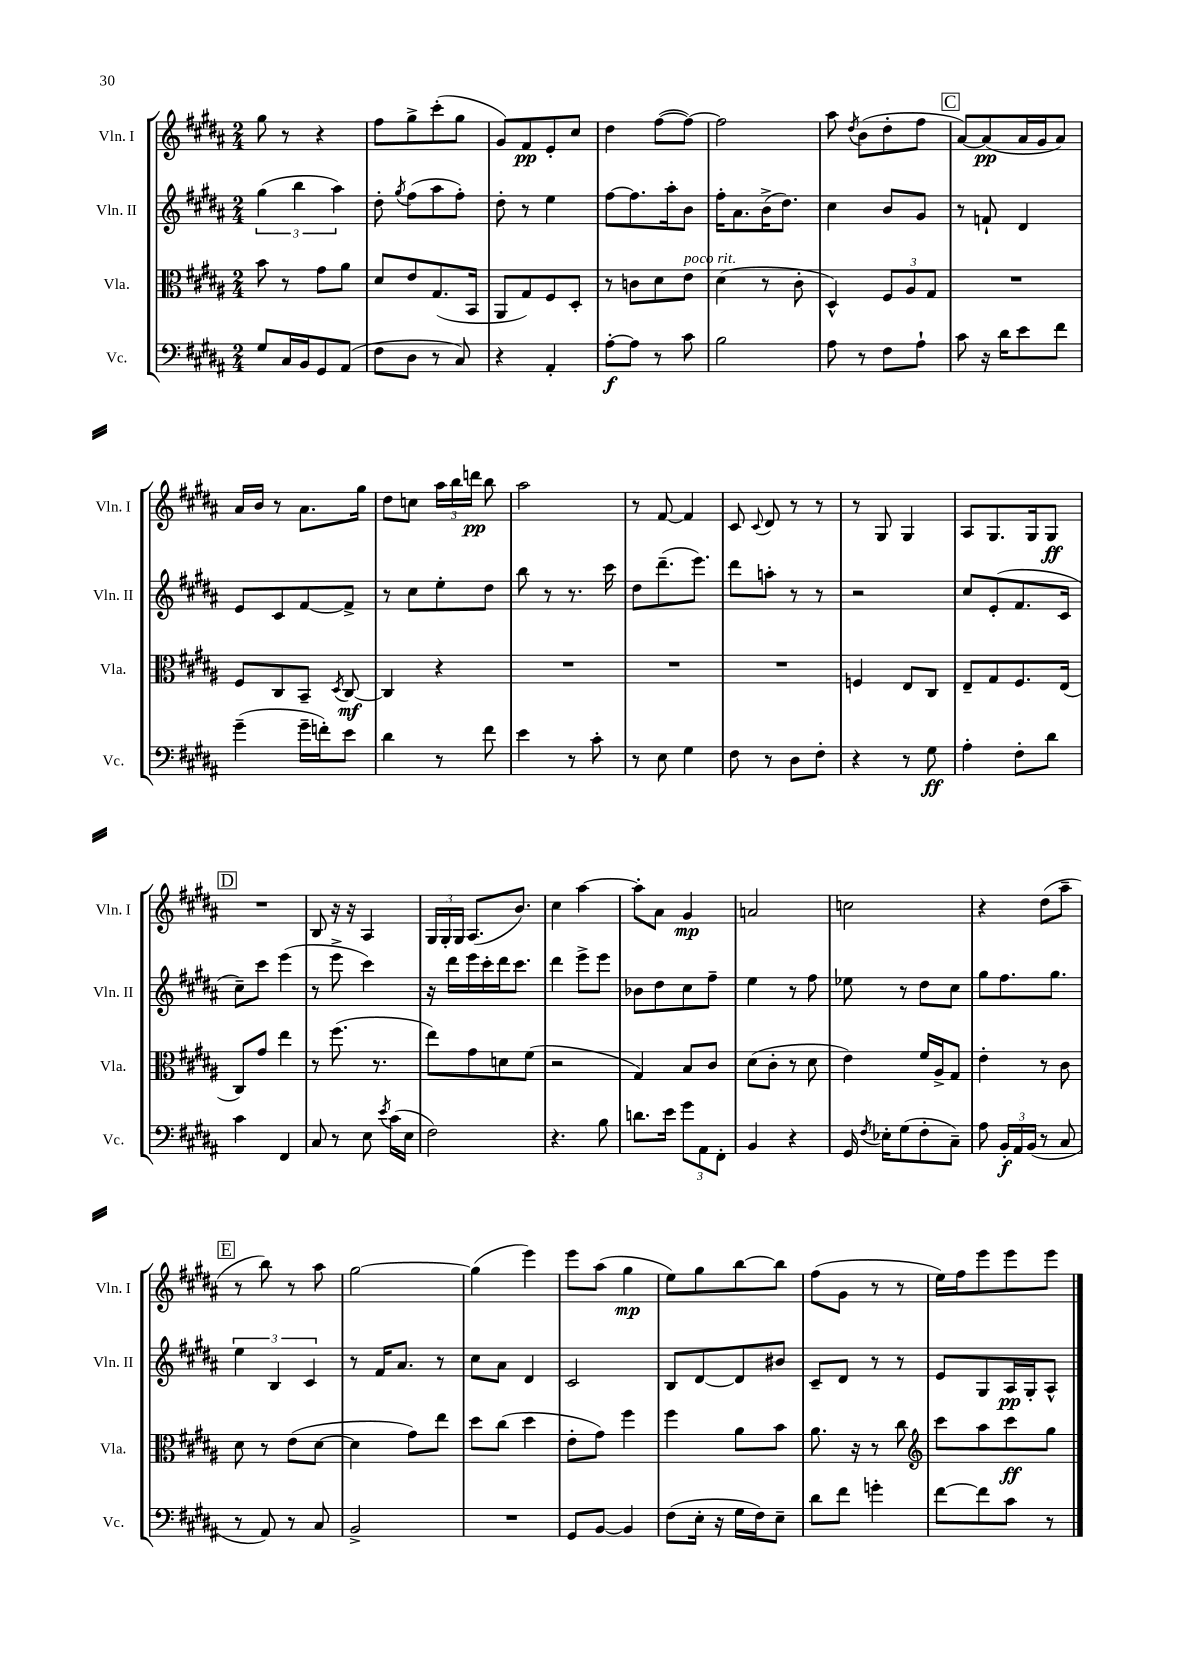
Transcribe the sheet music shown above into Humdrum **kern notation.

**kern	**dynam	**kern	**dynam	**kern	**dynam	**kern	**dynam
*part4	*part4	*part3	*part3	*part2	*part2	*part1	*part1
*staff4	*staff4	*staff3	*staff3	*staff2	*staff2	*staff1	*staff1
*I"Vc.	*	*I"Vla.	*	*I"Vln. II	*	*I"Vln. I	*
*I'Vc.	*	*I'Vla.	*	*I'Vln. II	*	*I'Vln. I	*
*clefF4	*	*clefC3	*	*clefG2	*	*clefG2	*
*k[f#c#g#d#a#]	*	*k[f#c#g#d#a#]	*	*k[f#c#g#d#a#]	*	*k[f#c#g#d#a#]	*
*M2/4	*	*M2/4	*	*M2/4	*	*M2/4	*
=132	=132	=132	=132	=132	=132	=132	=132
8G#/L	.	8b\	.	(6gg#\	.	8gg#\	.
16C#/L	.	8r	.	.	.	8r	.
.	.	.	.	6bb\	.	.	.
16BB/J	.	.	.	.	.	.	.
8GG#/	.	8g#\L	.	.	.	4r	.
.	.	.	.	6aa#\)	.	.	.
(8AA#/J	.	8a#\J	.	.	.	.	.
=133	=133	=133	=133	=133	=133	=133	=133
8F#\L	.	8d#/L	.	8dd#'\	.	8ff#\L	.
.	.	.	.	8qgg#/	.	.	.
8D#\J	.	8e/	.	(8ff#\L	.	8gg#^\	.
8r	.	(8.G#/	.	8aa#\	.	(8ccc#'\	.
8C#/)	.	.	.	8ff#'\J)	.	8gg#\J	.
.	.	16BB/Jk	.	.	.	.	.
=134	=134	=134	=134	=134	=134	=134	=134
4r	.	8AA#/L	.	8dd#'\	.	8g#/L)	.
.	.	8G#/)	.	8r	.	8f#/	pp
4AA#'/	.	8F#/	.	4ee\	.	8e'/	.
.	.	8D#'/J	.	.	.	8cc#/J	.
=135	=135	=135	=135	=135	=135	=135	=135
[8A#'\L	f	8r	.	[8ff#\L	.	4dd#\	.
8A#\J]	.	8cn\L	.	8.ff#\]	.	.	.
8r	.	8d#\	.	.	.	([8ff#\L	.
.	.	.	.	16aa#'\k	.	.	.
!	!	!LO:TX:a:i:t=poco rit.	!	!	!	!	!
8c#\	.	8e\J	.	8b\J	.	8ff#\J_)	.
=136	=136	=136	=136	=136	=136	=136	=136
2B\	.	(4d#\	.	16ff#'\KL	.	2ff#\]	.
.	.	.	.	8.a#\	.	.	.
.	.	8r	.	(16b^\K	.	.	.
.	.	.	.	8.dd#\J)	.	.	.
.	.	8c#'\	.	.	.	.	.
=137	=137	=137	=137	=137	=137	=137	=137
8A#\	.	4D#^^/)	.	4cc#\	.	8aa#\	.
.	.	.	.	.	.	8qdd#/	.
8r	.	.	.	.	.	(8b\L	.
8F#\L	.	12F#/L	.	8b/L	.	8dd#'\	.
.	.	12A#/	.	.	.	.	.
8A#`\J	.	.	.	8g#/J	.	8ff#\J	.
.	.	12G#/J	.	.	.	.	.
!!LO:REH:place=s1:t=C
=138	=138	=138	=138	=138	=138	=138	=138
8c#\	.	2r	.	8r	.	[8a#/L)	.
16r	.	.	.	8fn`/	.	(8a#/]	pp
16d#\KL	.	.	.	.	.	.	.
8e\	.	.	.	4d#/	.	16a#/L	.
.	.	.	.	.	.	16g#/J	.
8f#\J	.	.	.	.	.	8a#/J)	.
!!LO:LB:g=z
=139	=139	=139	=139	=139	=139	=139	=139
(4g#~\	.	8F#/L	.	8e/L	.	16a#/LL	.
.	.	.	.	.	.	16b/JJ	.
.	.	8C#/	.	8c#/	.	8r	.
16g#~\LL	.	8BB~/J	.	[8f#/	.	8.a#\L	.
16fn'\J)	.	.	.	.	.	.	.
.	.	8qD#/	.	.	.	.	.
8e\J	.	[8C#/	mf	8f#^/J]	.	.	.
.	.	.	.	.	.	16gg#\Jk	.
=140	=140	=140	=140	=140	=140	=140	=140
4d#\	.	4C#/]	.	8r	.	8dd#\L	.
.	.	.	.	8cc#\L	.	8ccn\J	.
8r	.	4r	.	8ee'\	.	24aa#\LL	.
.	.	.	.	.	.	24bb\	.
.	.	.	.	.	.	24dddn\JJ	pp
8f#\	.	.	.	8dd#\J	.	8bb\	.
=141	=141	=141	=141	=141	=141	=141	=141
4e\	.	2r	.	8bb\	.	2aa#\	.
.	.	.	.	8r	.	.	.
8r	.	.	.	8.r	.	.	.
8c#'\	.	.	.	.	.	.	.
.	.	.	.	16ccc#\	.	.	.
=142	=142	=142	=142	=142	=142	=142	=142
8r	.	2r	.	8dd#\L	.	8r	.
8E\	.	.	.	(8.ddd#~\	.	[8f#/	.
4G#\	.	.	.	.	.	4f#/]	.
.	.	.	.	8.eee\J)	.	.	.
=143	=143	=143	=143	=143	=143	=143	=143
8F#\	.	2r	.	8ddd#\L	.	8c#/	.
.	.	.	.	.	.	8qqc#/	.
8r	.	.	.	8aan'\J	.	8d#/	.
8D#\L	.	.	.	8r	.	8r	.
8F#'\J	.	.	.	8r	.	8r	.
=144	=144	=144	=144	=144	=144	=144	=144
4r	.	4Fn/	.	2r	.	8r	.
.	.	.	.	.	.	8G#/	.
8r	.	8E/L	.	.	.	4G#/	.
8G#\	ff	8C#/J	.	.	.	.	.
=145	=145	=145	=145	=145	=145	=145	=145
4A#'\	.	8E~/L	.	8cc#/L	.	8A#/L	.
.	.	8G#/	.	(8e'/	.	8.G#/	.
8F#'\L	.	8.F#/	.	8.f#/	.	.	.
.	.	.	.	.	.	16G#/k	.
8d#\J	.	.	.	.	.	8G#/J	ff
.	.	(16E/Jk	.	16c#/Jk	.	.	.
!!LO:LB:g=z
!!LO:REH:place=s1:t=D
=146	=146	=146	=146	=146	=146	=146	=146
4c#\	.	8C#/L)	.	8cc#~\L)	.	2r	.
.	.	8g#/J	.	8ccc#\J	.	.	.
4FF#/	.	4ee\	.	(4eee\	.	.	.
=147	=147	=147	=147	=147	=147	=147	=147
8C#/	.	8r	.	8r	.	8B/	.
8r	.	(8.ff#\	.	8eee^\	.	16r	.
.	.	.	.	.	.	16r	.
8E\	.	.	.	4ccc#\)	.	4A#/	.
.	.	8.r	.	.	.	.	.
8qe/	.	.	.	.	.	.	.
(16c#\LL	.	.	.	.	.	.	.
16E\JJ	.	.	.	.	.	.	.
=148	=148	=148	=148	=148	=148	=148	=148
2F#\)	.	8ee\L)	.	16r	.	24G#/LL	.
.	.	.	.	.	.	24G#'/	.
.	.	.	.	16ddd#\LL	.	.	.
.	.	.	.	.	.	24G#/JJ	.
.	.	8g#\	.	16eee\	.	(8.A#/L	.
.	.	.	.	16ccc#'\	.	.	.
.	.	8dn\	.	16ddd#\J	.	.	.
.	.	.	.	8.ccc#\J	.	8.b/J)	.
.	.	(8f#\J	.	.	.	.	.
=149	=149	=149	=149	=149	=149	=149	=149
4.r	.	2r	.	4ddd#\	.	4cc#\	.
.	.	.	.	8eee^\L	.	[4aa#\	.
8B\	.	.	.	8eee\J	.	.	.
=150	=150	=150	=150	=150	=150	=150	=150
8.dn\L	.	4G#/)	.	8b-X\L	.	8aa#'\L]	.
.	.	.	.	8dd#\	.	8a#\J	.
16e\Jk	.	.	.	.	.	.	.
12g#\L	.	8B/L	.	8cc#\	.	4g#/	mp
12AA#\	.	.	.	.	.	.	.
.	.	8c#/J	.	8ff#~\J	.	.	.
12FF#'\J	.	.	.	.	.	.	.
=151	=151	=151	=151	=151	=151	=151	=151
4BB/	.	(8d#\L	.	4ee\	.	2an/	.
.	.	8c#'\J	.	.	.	.	.
4r	.	8r	.	8r	.	.	.
.	.	8d#\	.	8ff#\	.	.	.
=152	=152	=152	=152	=152	=152	=152	=152
16GG#/	.	4e\)	.	8ee-X\	.	2ccn\	.
8qF#/	.	.	.	.	.	.	.
16E-X'\KL	.	.	.	.	.	.	.
(8G#\	.	.	.	8r	.	.	.
8F#'\	.	16f#/LL	.	8dd#\L	.	.	.
.	.	16A#^/J	.	.	.	.	.
8C#~\J)	.	8G#/J	.	8cc#\J	.	.	.
=153	=153	=153	=153	=153	=153	=153	=153
8A#\	.	4e'\	.	8gg#\L	.	4r	.
24BB'/LL	f	.	.	8.ff#\	.	.	.
24AA#/	.	.	.	.	.	.	.
(24BB/JJ	.	.	.	.	.	.	.
8r	.	8r	.	.	.	(8dd#\L	.
.	.	.	.	8.gg#\J	.	.	.
8C#/	.	8c#\	.	.	.	8aa#~\J	.
!!LO:LB:g=z
!!LO:REH:place=s1:t=E
=154	=154	=154	=154	=154	=154	=154	=154
8r	.	8d#\	.	6ee\	.	8r	.
8AA#/)	.	8r	.	.	.	8bb\)	.
.	.	.	.	6B/	.	.	.
8r	.	(8e\L	.	.	.	8r	.
.	.	.	.	6c#/	.	.	.
8C#/	.	[8d#\J	.	.	.	8aa#\	.
=155	=155	=155	=155	=155	=155	=155	=155
2BB^/	.	4d#\]	.	8r	.	[2gg#\	.
.	.	.	.	16f#/KL	.	.	.
.	.	.	.	8.a#/J	.	.	.
.	.	8g#\L)	.	.	.	.	.
.	.	8ee\J	.	8r	.	.	.
=156	=156	=156	=156	=156	=156	=156	=156
2r	.	8dd#\L	.	8cc#\L	.	(4gg#\]	.
.	.	(8cc#\J	.	8a#\J	.	.	.
.	.	4dd#\	.	4d#/	.	4eee\)	.
=157	=157	=157	=157	=157	=157	=157	=157
8GG#/L	.	8e'\L	.	2c#/	.	8eee\L	.
[8BB/J	.	8g#\J)	.	.	.	(8aa#\J	.
4BB/]	.	4ff#\	.	.	.	4gg#\	mp
=158	=158	=158	=158	=158	=158	=158	=158
(8F#\L	.	4ff#\	.	8B/L	.	8ee\L)	.
16E'\Jk	.	.	.	[8d#/	.	8gg#\	.
16r	.	.	.	.	.	.	.
16G#\LL	.	8a#\L	.	8d#/]	.	[8bb\	.
16F#\J)	.	.	.	.	.	.	.
8E~\J	.	8b\J	.	8b#X/J	.	8bb\J]	.
=159	=159	=159	=159	=159	=159	=159	=159
8d#\L	.	8.a#\	.	8c#~/L	.	(8ff#\L	.
8f#\J	.	.	.	8d#/J	.	8g#\J	.
.	.	16r	.	.	.	.	.
4gn'\	.	8r	.	8r	.	8r	.
.	.	8cc#\	.	8r	.	8r	.
=160	=160	=160	=160	=160	=160	=160	=160
*	*	*clefG2	*	*	*	*	*
[8f#\L	.	8ccc#\L	.	8e/L	.	16ee\LL)	.
.	.	.	.	.	.	16ff#\J	.
8f#\]	.	8aa#\	.	8G#/	.	8eee\	.
8c#\J	.	8ccc#\	ff	16A#/L	pp	8eee\	.
.	.	.	.	16G#'/J	.	.	.
8r	.	8gg#\J	.	8A#^^/J	.	8eee\J	.
==	==	==	==	==	==	==	==
*-	*-	*-	*-	*-	*-	*-	*-
